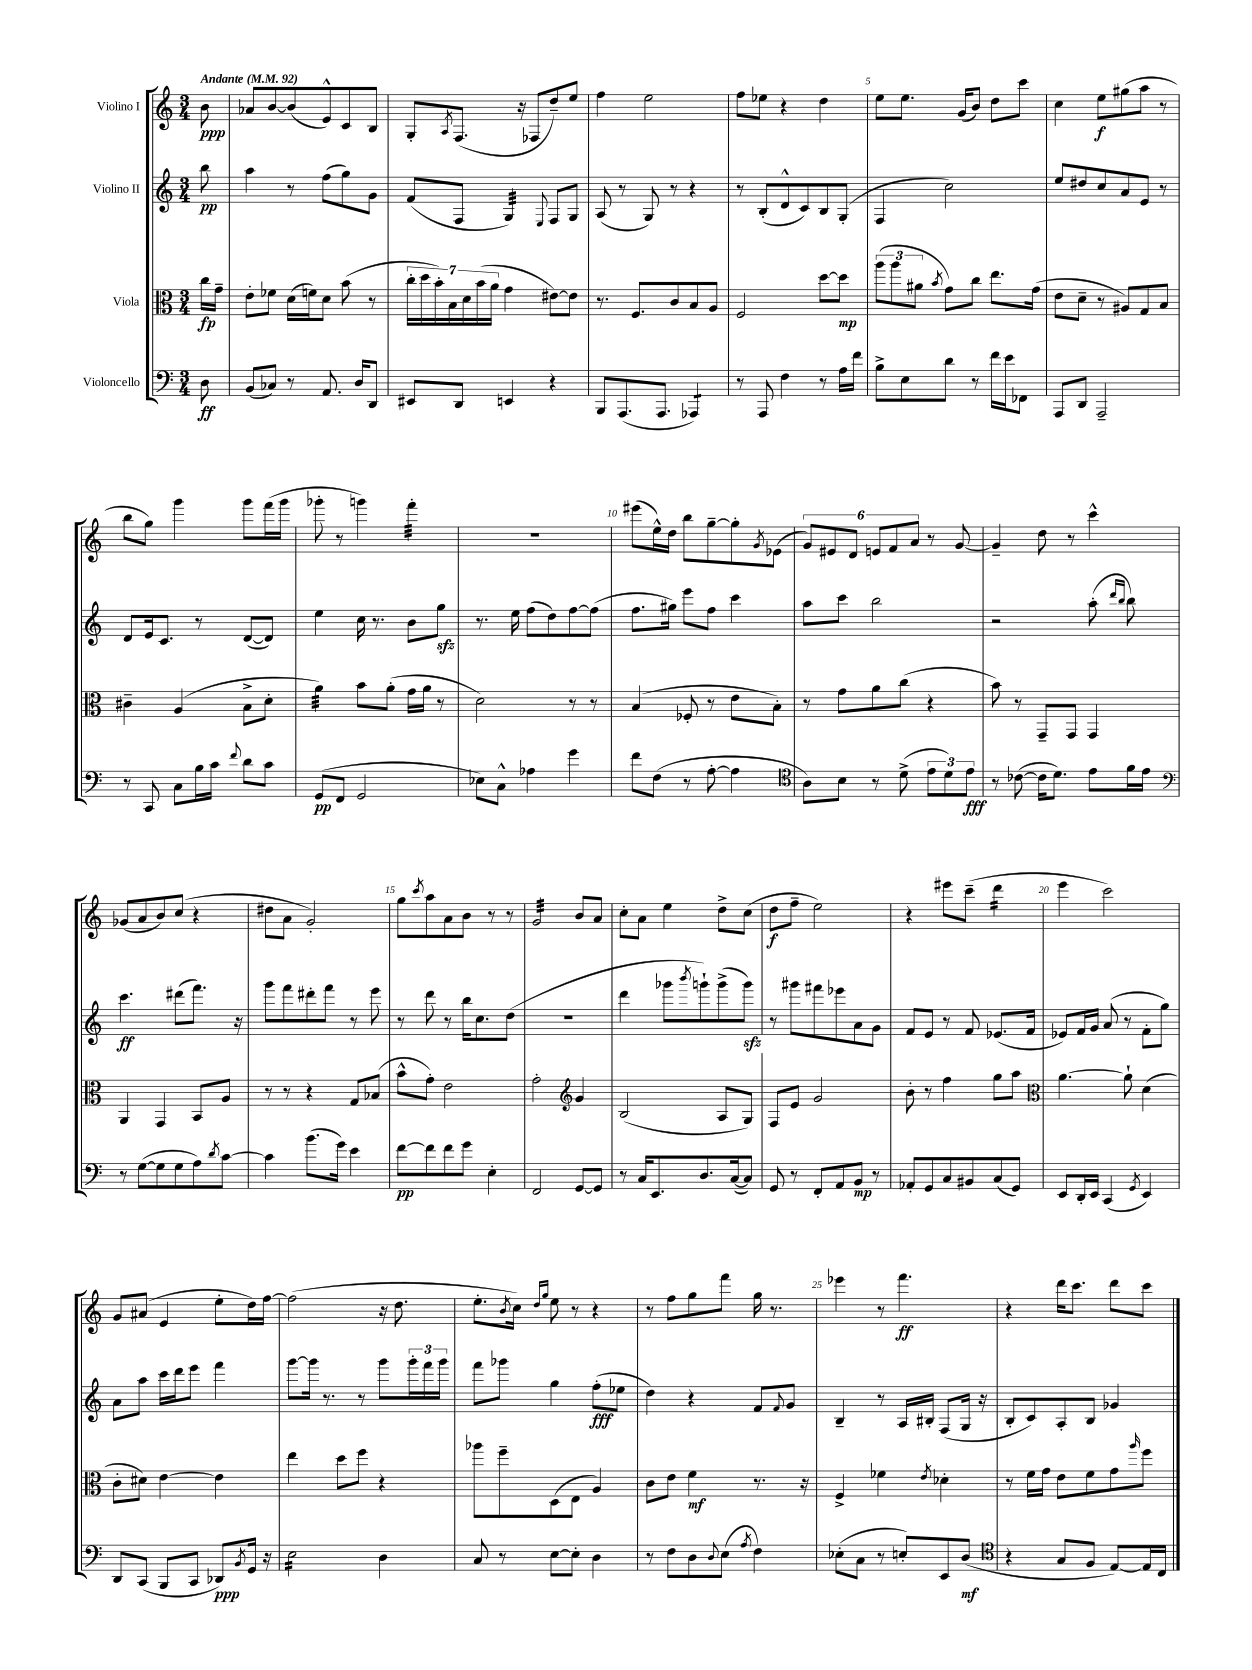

**kern	**kern	**kern	**kern
*staff4	*staff3	*staff2	*staff1
*clefF4	*clefC3	*clefG2	*clefG2
*k[]	*k[]	*k[]	*k[]
*M3/4	*M3/4	*M3/4	*M3/4
*MM92	*MM92	*MM92	*MM92
8D	16cc	8bb	8b
.	16g~	.	.
=	=	=	=
(8BB	8e'	4aa	8a-
8C-)	8f-	.	[8b
8r	(16d	8r	(8b]
.	16f)	.	.
8.AA	8d	(8ff	8e^^)
.	(8b	8gg)	8c
16D	.	.	.
8DD	8r	8g	8B
=	=	=	=
8EE#	28cc'	(8f	8G'
.	28dd	.	.
.	28b')	.	.
.	28B	.	.
.	.	.	8qA
8DD	.	8F	(8.F
.	28d	.	.
.	(28b	.	.
.	28a	.	.
4EE	4g	4G)	.
.	.	.	16r
.	.	.	8F-
.	.	8qqE	.
4r	[8e#)	8F	8dd~)
.	8e#]	8G	8ee
=	=	=	=
8BBB	8.r	(8A	4ff
(8.AAA	.	8r	.
.	8.F	.	.
.	.	8G)	2ee
8.AAA	.	.	.
.	8c	8r	.
4AAA-)	8B	4r	.
.	8A	.	.
=	=	=	=
8r	2F	8r	8ff
8AAA	.	(8B'	8ee-
4F	.	8d^^	4r
.	.	8c)	.
8r	[8dd	8B	4dd
16A	8dd]	(8G'	.
16f	.	.	.
=	=	=	=
8B^	(12aa	4F	8ee
.	12aa	.	.
8E	.	.	8.ee
.	12a#	.	.
.	8qb	.	.
8d	8g)	2cc)	.
.	.	.	(16g
8r	8cc	.	8b)
16f	8.ee	.	8dd
16e	.	.	.
8FF-	.	.	8ccc
.	(16g	.	.
=	=	=	=
8AAA	8e	8ee	4cc
8DD	8d~	8dd#	.
2AAA~	8r	8cc	8ee
.	8A#)	8a	(8gg#
.	8G	8e	8aa
.	8B	8r	8r
=	=	=	=
8r	4c#~	8d	8bb
8CC	.	16e	8gg)
.	.	8.c	.
8C	(4A	.	4ggg
16B	.	8r	.
16c	.	.	.
8qqf	.	.	.
8d	8B^	([8d	8ggg
8c	8d'	8d])	(16fff
.	.	.	16ggg
=	=	=	=
(8GG	4a)	4ee	8ggg-'
8FF	.	.	8r
2GG	8b	16cc	4ggg)
.	.	8.r	.
.	(8a'	.	.
.	16g	8b	4fff'
.	16a	.	.
.	8r	8gg	.
=	=	=	=
8E-)	2d)	8.r	2.r
8C^^	.	.	.
.	.	16ee	.
4A-	.	(8ff	.
.	.	8dd)	.
4g	8r	[8ff	.
.	8r	(8ff]	.
=	=	=	=
8f	(4B	8.ff	(8eee#
(8F	.	.	16ee^^)
.	.	16gg#)	16dd
8r	8F-'	8eee	8bb
[8A'	8r	8ff	[8gg~
4A]	8e	4ccc	8gg']
.	.	.	8qg
.	8B')	.	(8e-
=	=	=	=
*clefC4	*	*	*
8A)	8r	8aa	12g)
.	.	.	12e#
8B	8g	8ccc	.
.	.	.	12d
8r	8a	2bb	12e
.	.	.	12f
(8d^	(8cc	.	.
.	.	.	12a
12e	4r	.	8r
12d)	.	.	.
.	.	.	[8g
12e	.	.	.
=	=	=	=
8r	8b)	2r	4g~]
([8c-	8r	.	.
16c-]	8GG~	.	8dd
8.d)	.	.	.
.	8GG	.	8r
8e	4GG	(8aa'	4ccc^^
.	.	16qqddd	.
.	.	16qqbb	.
16f	.	8bb)	.
16e	.	.	.
=	=	=	=
*clefF4	*	*	*
8r	4AA	4.ccc	(8g-
([8G	.	.	8a
8G]	4GG	.	8b)
8G	.	(8ddd#	(8cc
8A)	8BB	8.fff)	4r
8qd	.	.	.
[8c	8A	.	.
.	.	16r	.
=	=	=	=
4c]	8r	8ggg	8dd#
.	8r	8fff	8a
(8.b	4r	8ddd#'	2g')
.	.	8fff	.
16g)	.	.	.
4e	8G	8r	.
.	(8B-	8eee	.
=	=	=	=
[8f	8b^^	8r	8gg
.	.	.	8qccc
8f]	8g')	8ddd	8aa
8f	2e	8r	8a
8g	.	16bb	8b
.	.	8.cc	.
4E'	.	.	8r
.	.	(8dd	8r
=	=	=	=
2FF	2g'	2.r	2g
*	*clefG2	*	*
[8GG	4g	.	8b
8GG]	.	.	8a
=	=	=	=
8r	(2B	4ddd	8cc'
16C	.	.	8a
8.EE	.	.	.
.	.	8ggg-	4ee
.	.	8qbbb	.
8.D	.	8ggg`)	.
.	8A	(8ggg^	8dd^
([16C	.	.	.
8C])	8G)	8ggg)	(8cc
=	=	=	=
8GG	8F	8r	8dd
8r	8e	8ggg#	8ff~
8FF'	2g	8fff#	2ee)
8AA	.	8eee-	.
8BB	.	8a	.
8r	.	8g	.
=	=	=	=
8AA-'	8b'	8f	4r
8GG	8r	8e	.
8C	4ff	8r	8eee#
8BB#	.	8f	(8ccc~
(8C	8gg	(8.e-	4ddd
8GG)	8aa	.	.
.	.	16f	.
=	=	=	=
*	*clefC3	*	*
8EE	[4.a	8e-)	4eee
16DD'	.	16f	.
16EE	.	16g	.
(4CC	.	(8a	2ccc)
.	8a`]	8r	.
8qGG	.	.	.
4EE)	(4d	8f'	.
.	.	8gg)	.
=	=	=	=
8DD	8c'	8a	8g
(8CC	8d#)	8aa	(8a#
8BBB	[4e	16ccc	4e
.	.	16ddd	.
8CC	.	8eee	.
8DD-)	4e]	4fff	8ee'
8qBB	.	.	.
16GG	.	.	16dd)
16r	.	.	[16ff
=	=	=	=
2E	4ee	[8ggg	(2ff]
.	.	16ggg]	.
.	.	8.r	.
.	8dd	.	.
.	8ff	8r	.
4D	4r	8ggg	16r
.	.	.	8.dd
.	.	24ggg'	.
.	.	24fff	.
.	.	24ggg	.
=	=	=	=
8C	8aa-	8fff	8.ee'
8r	8ff~	8ggg-	.
.	.	.	8qb
.	.	.	16cc)
.	.	.	16qqdd
.	.	.	16qqgg
[8E	(8D	4gg	8ee
8E']	8E	.	8r
4D	4A)	(8ff'	4r
.	.	8ee-	.
=	=	=	=
8r	8c	4dd)	8r
8F	8e	.	8ff
8D	4f	4r	8gg
8qqD	.	.	.
(8E	.	.	8fff
8qA	.	.	.
4F)	8.r	8f	16gg
.	.	.	8.r
.	.	8qqf	.
.	.	8g	.
.	16r	.	.
=	=	=	=
(8E-'	4F^	4B~	4eee-
8C	.	.	.
8r	4f-	8r	8r
8E')	.	16A	4.fff
.	.	16B#'	.
.	8qe	.	.
8EE	4d-'	(8F	.
(8D	.	16G	.
.	.	16r	.
=	=	=	=
*clefC4	*	*	*
4r	8r	8B'	4r
.	16f	8c)	.
.	16g	.	.
8G	8e	8A'	16ddd
.	.	.	8.ccc
8F	8f	8B	.
[8E)	8g	4g-	8ddd
.	16qqaa	.	.
16E]	8ff	.	8ccc
16C	.	.	.
==	==	==	==
*-	*-	*-	*-
